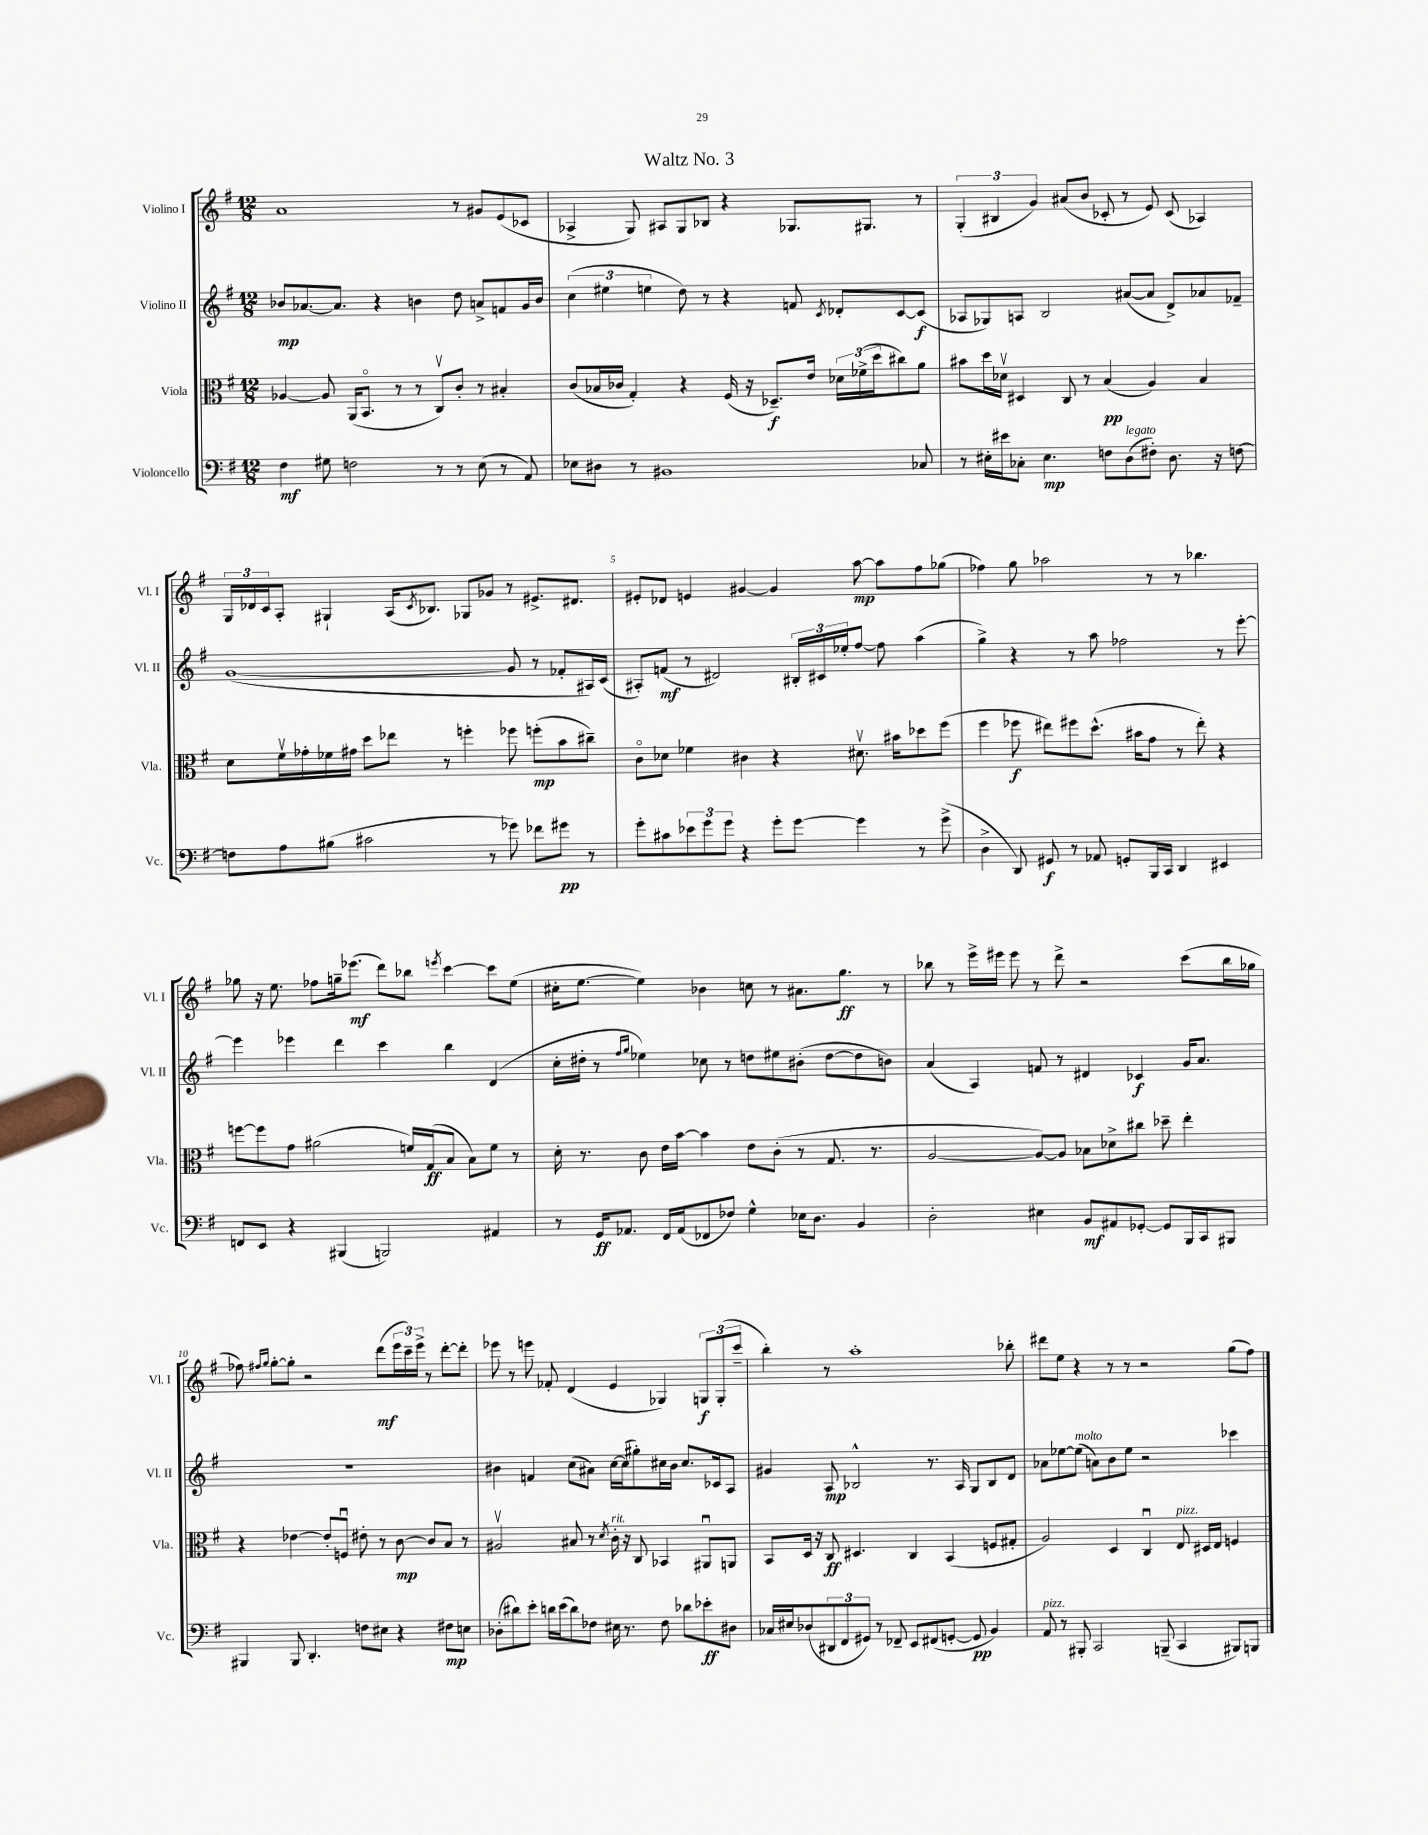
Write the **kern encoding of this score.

**kern	**dynam	**kern	**dynam	**kern	**dynam	**kern	**dynam
*part4	*part4	*part3	*part3	*part2	*part2	*part1	*part1
*staff4	*staff4	*staff3	*staff3	*staff2	*staff2	*staff1	*staff1
*I"Violoncello	*	*I"Viola	*	*I"Violino II	*	*I"Violino I	*
*I'Vc.	*	*I'Vla.	*	*I'Vl. II	*	*I'Vl. I	*
*clefF4	*	*clefC3	*	*clefG2	*	*clefG2	*
*k[f#]	*	*k[f#]	*	*k[f#]	*	*k[f#]	*
*M12/8	*	*M12/8	*	*M12/8	*	*M12/8	*
=1	=1	=1	=1	=1	=1	=1	=1
4F#\	mf	[4A-X/	.	8b-X/L	mp	1a	.
.	.	.	.	[8.a-X/	.	.	.
8G#X\	.	8A-/]	.	.	.	.	.
.	.	.	.	8.a-/J]	.	.	.
2Fn\	.	(16AA/KL	.	.	.	.	.
.	.	8.BB/J	.	.	.	.	.
.	.	.	.	4r	.	.	.
.	.	8r	.	.	.	.	.
.	.	8r	.	4bn\	.	.	.
8r	.	8Cv/L)	.	.	.	.	.
8r	.	8c'/J	.	8dd\	.	8r	.
(8E\	.	8r	.	8an^/L	.	8g#X/L	.
8r	.	4B#X'/	.	8fn/	.	(8e/	.
8AA/)	.	.	.	16g/L	.	8c-X/J	.
.	.	.	.	16b/JJ	.	.	.
=2	=2	=2	=2	=2	=2	=2	=2
8E-X\L	.	(8c/L	.	(6cc\	.	4A-X^/	.
8D#X\J	.	16B-X/L	.	.	.	.	.
.	.	.	.	6ee#X\	.	.	.
.	.	16c-X/JJ	.	.	.	.	.
8r	.	4G'/)	.	.	.	8G/)	.
.	.	.	.	6een\	.	.	.
1BB#X	.	.	.	.	.	8A#X/L	.
.	.	4r	.	8dd\)	.	8G/	.
.	.	.	.	8r	.	8B-X/J	.
.	.	(16F#/	.	4r	.	4r	.
.	.	16r	.	.	.	.	.
.	.	8.D-X~/L)	f	.	.	.	.
.	.	.	.	8fn/	.	8.G-X/L	.
.	.	16e/Jk	.	.	.	.	.
.	.	.	.	8qc/	.	.	.
.	.	24d-X\LL	.	8d-X'/L	.	.	.
.	.	(24f-X^\	.	.	.	.	.
.	.	.	.	.	.	8.G#X/J	.
.	.	24dd\J	.	.	.	.	.
.	.	8cc#X\)	.	[8c/	.	.	.
8C-X/	.	8a\J	.	(8c/J]	f	8r	.
=3	=3	=3	=3	=3	=3	=3	=3
8r	.	8b#X\L	.	8A-X/L	.	(6G'/	.
16E#X'\LL	.	16dd\L	.	8G-X/)	.	.	.
.	.	.	.	.	.	6B#X/	.
16e#X\J	.	16d-Xv\JJ	.	.	.	.	.
8C-X'\J	.	4D#X/	.	8An/J	.	.	.
.	.	.	.	.	.	6g/)	.
4.E#\	mp	.	.	2B/	.	.	.
.	.	8C/	.	.	.	(8a#X/L	.
.	.	8r	.	.	.	8b/J	.
8Fn\L	.	(4B/	pp	.	.	8c-X'/	.
!LO:TX:a:i:t=legato	!	!	!	!	!	!	!
(8D\	.	.	.	([8a#X/L	.	8r	.
8F#X'\J)	.	4A/)	.	8a#/J]	.	8e/)	.
8.D\	.	.	.	8d^/L)	.	(8c-/	.
.	.	4B/	.	8a-X/	.	4A-X/)	.
16r	.	.	.	.	.	.	.
[8Fn\	.	.	.	8f-X~/J	.	.	.
!!LO:LB:g=z
=4	=4	=4	=4	=4	=4	=4	=4
8Fn\L]	.	8d\L	.	([1g	.	24G/LL	.
.	.	.	.	.	.	24d-X/	.
.	.	.	.	.	.	24c/J	.
8A\	.	16f#v\L	.	.	.	8A'/J	.
.	.	16g-X'\	.	.	.	.	.
(8B#X\J	.	16f-X\	.	.	.	4G#X`/	.
.	.	16g#X\JJ	.	.	.	.	.
2c#X\	.	8dd\L	.	.	.	.	.
.	.	8ee-X\J	.	.	.	(16A/KL	.
.	.	.	.	.	.	8qc/	.
.	.	.	.	.	.	8.B-X/J)	.
.	.	8r	.	.	.	.	.
.	.	4ffn'\	.	.	.	8G-X/L	.
8r	.	.	.	.	.	8g-X/J	.
8g-X\)	.	8ff-X\	.	8g/]	.	8r	.
8f-X\L	.	(8ffn'\L	mp	8r	.	8.e#X^/L	.
8g#X\J	pp	8b\	.	8f-X'/L	.	.	.
.	.	.	.	.	.	8.d#X/J	.
8r	.	8cc#X~\J)	.	16A#X/L)	.	.	.
.	.	.	.	(16c/JJ	.	.	.
=5	=5	=5	=5	=5	=5	=5	=5
8g'\L	.	8c\L	.	8A#X'/L)	.	8e#X'/L	.
8c#X\	.	8d-X\J	.	(8fn/J	mf	8d-X/J	.
12e-X\	.	4f-X\	.	8r	.	4en/	.
12g\	.	.	.	.	.	.	.
.	.	.	.	2d#X/)	.	.	.
12g\J	.	.	.	.	.	.	.
4r	.	4c#X\	.	.	.	[4g#X/	.
8g'\L	.	4r	.	.	.	4g#/]	.
[8g\J	.	.	.	24B#X'/LL	.	.	.
.	.	.	.	24c#X/	.	.	.
.	.	.	.	24ee-X'/J	.	.	.
4g\]	.	8.d#Xv\	.	[8ff#/J	.	[8aa\	mp
.	.	.	.	8ff#\]	.	8aa\L]	.
.	.	16b#X\KL	.	.	.	.	.
8r	.	8dd-X\	.	(4aa\	.	8ff#\	.
(8g^\	.	(8ff#\J	.	.	.	(8gg-X\J	.
=6	=6	=6	=6	=6	=6	=6	=6
4D^\	.	4ff#\	.	4gg^\)	.	4ff-X\)	.
8DD/)	.	8ff-X\	f	4r	.	8gg\	.
8GG#X/	f	8ee#X\L)	.	.	.	2aa-X\	.
8r	.	8ff#X\	.	8r	.	.	.
8AA-X/	.	(8.dd^^\J	.	8aa\	.	.	.
8GGn'/L	.	.	.	2ff-X\	.	.	.
.	.	16b#X\KL	.	.	.	.	.
16BBB/L	.	8g\J	.	.	.	8r	.
16CC/JJ	.	.	.	.	.	.	.
4DD/	.	8r	.	.	.	8r	.
.	.	8ee#'\)	.	.	.	4.bb-X\	.
4EE#X/	.	4r	.	8r	.	.	.
.	.	.	.	[8eee'\	.	.	.
!!LO:LB:g=z
=7	=7	=7	=7	=7	=7	=7	=7
8FFn/L	.	[8ffn\L	.	4eee\]	.	8gg-X\	.
8EE/J	.	8ff\]	.	.	.	16r	.
.	.	.	.	.	.	8.ee\	.
4r	.	8g\J	.	4eee-X\	.	.	.
.	.	(2a#X\	.	.	.	8ff-X\L	.
(4BBB#X/	.	.	.	4ddd\	.	16ggn~\k	.
.	.	.	.	.	.	(8.eee-X\J	mf
2BBBn/)	.	.	.	4ccc\	.	8ddd\L)	.
.	.	16fn/LL)	.	.	.	8bb-X\J	.
.	.	(16G/J	ff	.	.	.	.
.	.	.	.	.	.	8qeeen/	.
.	.	8B/J	.	4bb\	.	[4ccc\	.
.	.	8B\L)	.	.	.	.	.
4AA#X/	.	8f\J	.	(4d/	.	8ccc\L]	.
.	.	8r	.	.	.	(8ee\J	.
=8	=8	=8	=8	=8	=8	=8	=8
8r	.	16d'\	.	16cc'\LL	.	16cc#X'\KL	.
.	.	8.r	.	16dd#X'\JJ	.	[8.ee\J	.
16GG/KL	ff	.	.	8r	.	.	.
8.AA-X/J	.	.	.	.	.	.	.
.	.	.	.	16qqff#/LL	.	.	.
.	.	.	.	16qqgg/JJ	.	.	.
.	.	8c\	.	4ee-X\)	.	4ee\])	.
16FF#/LL	.	16e\LL	.	.	.	.	.
(16AA-/J	.	[16b\JJ	.	.	.	.	.
8FF-X/	.	4b\]	.	8cc-X\	.	4b-X\	.
8F-X/J)	.	.	.	8r	.	.	.
4G^^\	.	8e\L	.	8ddn\L	.	8ccn\	.
.	.	(8c'\J	.	8ee#X\	.	8r	.
16E-X\KL	.	8r	.	(8b#X'\J	.	8.a#X\L	.
8.D\J	.	.	.	.	.	.	.
.	.	8.G/	.	[8dd\L	.	.	.
.	.	.	.	.	.	8.gg\J	ff
4BB/	.	.	.	8dd\]	.	.	.
.	.	8.r	.	.	.	.	.
.	.	.	.	8bn\J)	.	8r	.
=9	=9	=9	=9	=9	=9	=9	=9
2D'\	.	[2A/	.	(4a/	.	8bb-X\	.
.	.	.	.	.	.	8r	.
.	.	.	.	4A/)	.	16eee^\LL	.
.	.	.	.	.	.	16eee#X\JJ	.
.	.	.	.	.	.	8eee#\	.
4E#X\	.	8A/L_)	.	8fn/	.	8r	.
.	.	8A/J]	.	8r	.	8ddd^\	.
8BB/L	mf	8B-X\L	.	4d#X/	.	2r	.
8AA#X/	.	8d-X^\	.	.	.	.	.
[8GG-X'/J	.	8cc#X\J	.	4c-X/	f	.	.
8GG-/L]	.	8dd-X~\	.	.	.	.	.
16BBB/L	.	4ee'\	.	16g/KL	.	(8ccc\L	.
16CC/J	.	.	.	8.a/J	.	.	.
8BBB#X/J	.	.	.	.	.	16bb-\L	.
.	.	.	.	.	.	16gg-X\JJ	.
!!LO:LB:g=z
=10	=10	=10	=10	=10	=10	=10	=10
4BBB#X/	.	4r	.	1.r	.	8ff-X\)	.
.	.	.	.	.	.	16qqff#X/LL	.
.	.	.	.	.	.	16qqgg/JJ	.
.	.	.	.	.	.	[8gg'\L	.
8BBB#/	.	[4e-X\	.	.	.	8gg'\J]	.
4.DD'/	.	.	.	.	.	2r	.
.	.	8e-'/L]	.	.	.	.	.
.	.	8Fnu/J	.	.	.	.	.
8Fn\L	.	8e#X'\	.	.	.	.	.
8E#X\J	.	8r	.	.	.	(8ddd\L	mf
4r	.	[8c\	mp	.	.	24eee\L	.
.	.	.	.	.	.	24ccc~\)	.
.	.	.	.	.	.	24eee^\JJ	.
.	.	8c/L]	.	.	.	8r	.
8F#X\L	mp	8B/J	.	.	.	[8ddd'\L	.
8En\J	.	8r	.	.	.	8ddd'\J]	.
=11	=11	=11	=11	=11	=11	=11	=11
(8D-X'\L	.	2A#Xv/	.	4b#X\	.	8eee-X\	.
8d#X\)	.	.	.	.	.	8r	.
8e'\J	.	.	.	4fn/	.	8eeen\	.
16dn\LL	.	.	.	.	.	8f-X'/	.
(16e\J	.	.	.	.	.	.	.
8d\)	.	8B#X/	.	(8cc\L	.	(4d/	.
8F-X\J	.	8r	.	8a#X\J)	.	.	.
.	.	8qd/	.	.	.	.	.
!	!	!LO:TX:a:i:t=rit.	!	!	!	!	!
16E#X\	.	16c'\	.	[16cc\LL	.	4e/	.
8.r	.	16r	.	(16cc\J]	.	.	.
.	.	8C/	.	8gg#X'\)	.	.	.
8F-\	.	4BB-X/	.	16cc#X\L	.	4G-X/)	.
.	.	.	.	16b#\JJ	.	.	.
8d-X\L	.	.	.	8.cc#/L	.	.	.
8e-X'\	ff	8AA#Xu/L	.	.	.	12Gn/L	f
.	.	.	.	16c-X/k	.	.	.
.	.	.	.	.	.	(12G'/	.
8D#X\J	.	8AAn/J	.	8A/J	.	.	.
.	.	.	.	.	.	12ccc~/J	.
=12	=12	=12	=12	=12	=12	=12	=12
16C-X/LL	.	8BB/L	.	4g#X/	.	4bb'\)	.
16E#X/J	.	.	.	.	.	.	.
(8D-X/	.	16D/Jk	.	.	.	.	.
.	.	16r	.	.	.	.	.
12DD#X/	.	8C/	ff	8A/	mp	8r	.
12FF#/	.	.	.	.	.	.	.
.	.	4.D#X/	.	2B-X^^/	.	1aa'	.
12GG#X/J)	.	.	.	.	.	.	.
8r	.	.	.	.	.	.	.
8FF-X~/	.	.	.	.	.	.	.
8EE/L	.	4C/	.	.	.	.	.
(8FF#X/	.	.	.	8.r	.	.	.
[8GGn'/J	.	(4BB/	.	.	.	.	.
.	.	.	.	16A/	.	.	.
8GG/]	pp	.	.	8G/L	.	.	.
4BB/)	.	8Fn/L	.	8B-/	.	.	.
.	.	8G#X'/J	.	8d/J	.	8bb-X'\	.
=13	=13	=13	=13	=13	=13	=13	=13
!LO:TX:a:i:t=pizz.	!	!	!	!	!	!	!
8AA/	.	2A/)	.	8a-X\L	.	8ddd#X\L	.
8r	.	.	.	[8ee-X\	.	8ee\J	.
!	!	!	!	!LO:TX:a:i:t=molto	!	!	!
8BBB#X'/	.	.	.	(8ee-\J]	.	4r	.
2CC/	.	.	.	8an\L)	.	.	.
.	.	4D/	.	8b\	.	8r	.
.	.	.	.	8ee-\J	.	8r	.
.	.	4Cu/	.	2r	.	2r	.
(8BBBn~/	.	.	.	.	.	.	.
!	!	!LO:TX:a:i:t=pizz.	!	!	!	!	!
4CC/	.	8E/	.	.	.	.	.
.	.	16D#X/LL	.	.	.	.	.
.	.	16E/JJ	.	.	.	.	.
8BBB#X/L)	.	4Fn/	.	4ccc-X\	.	(8gg\L	.
8BBBn/J	.	.	.	.	.	8ff#\J)	.
==	==	==	==	==	==	==	==
*-	*-	*-	*-	*-	*-	*-	*-
